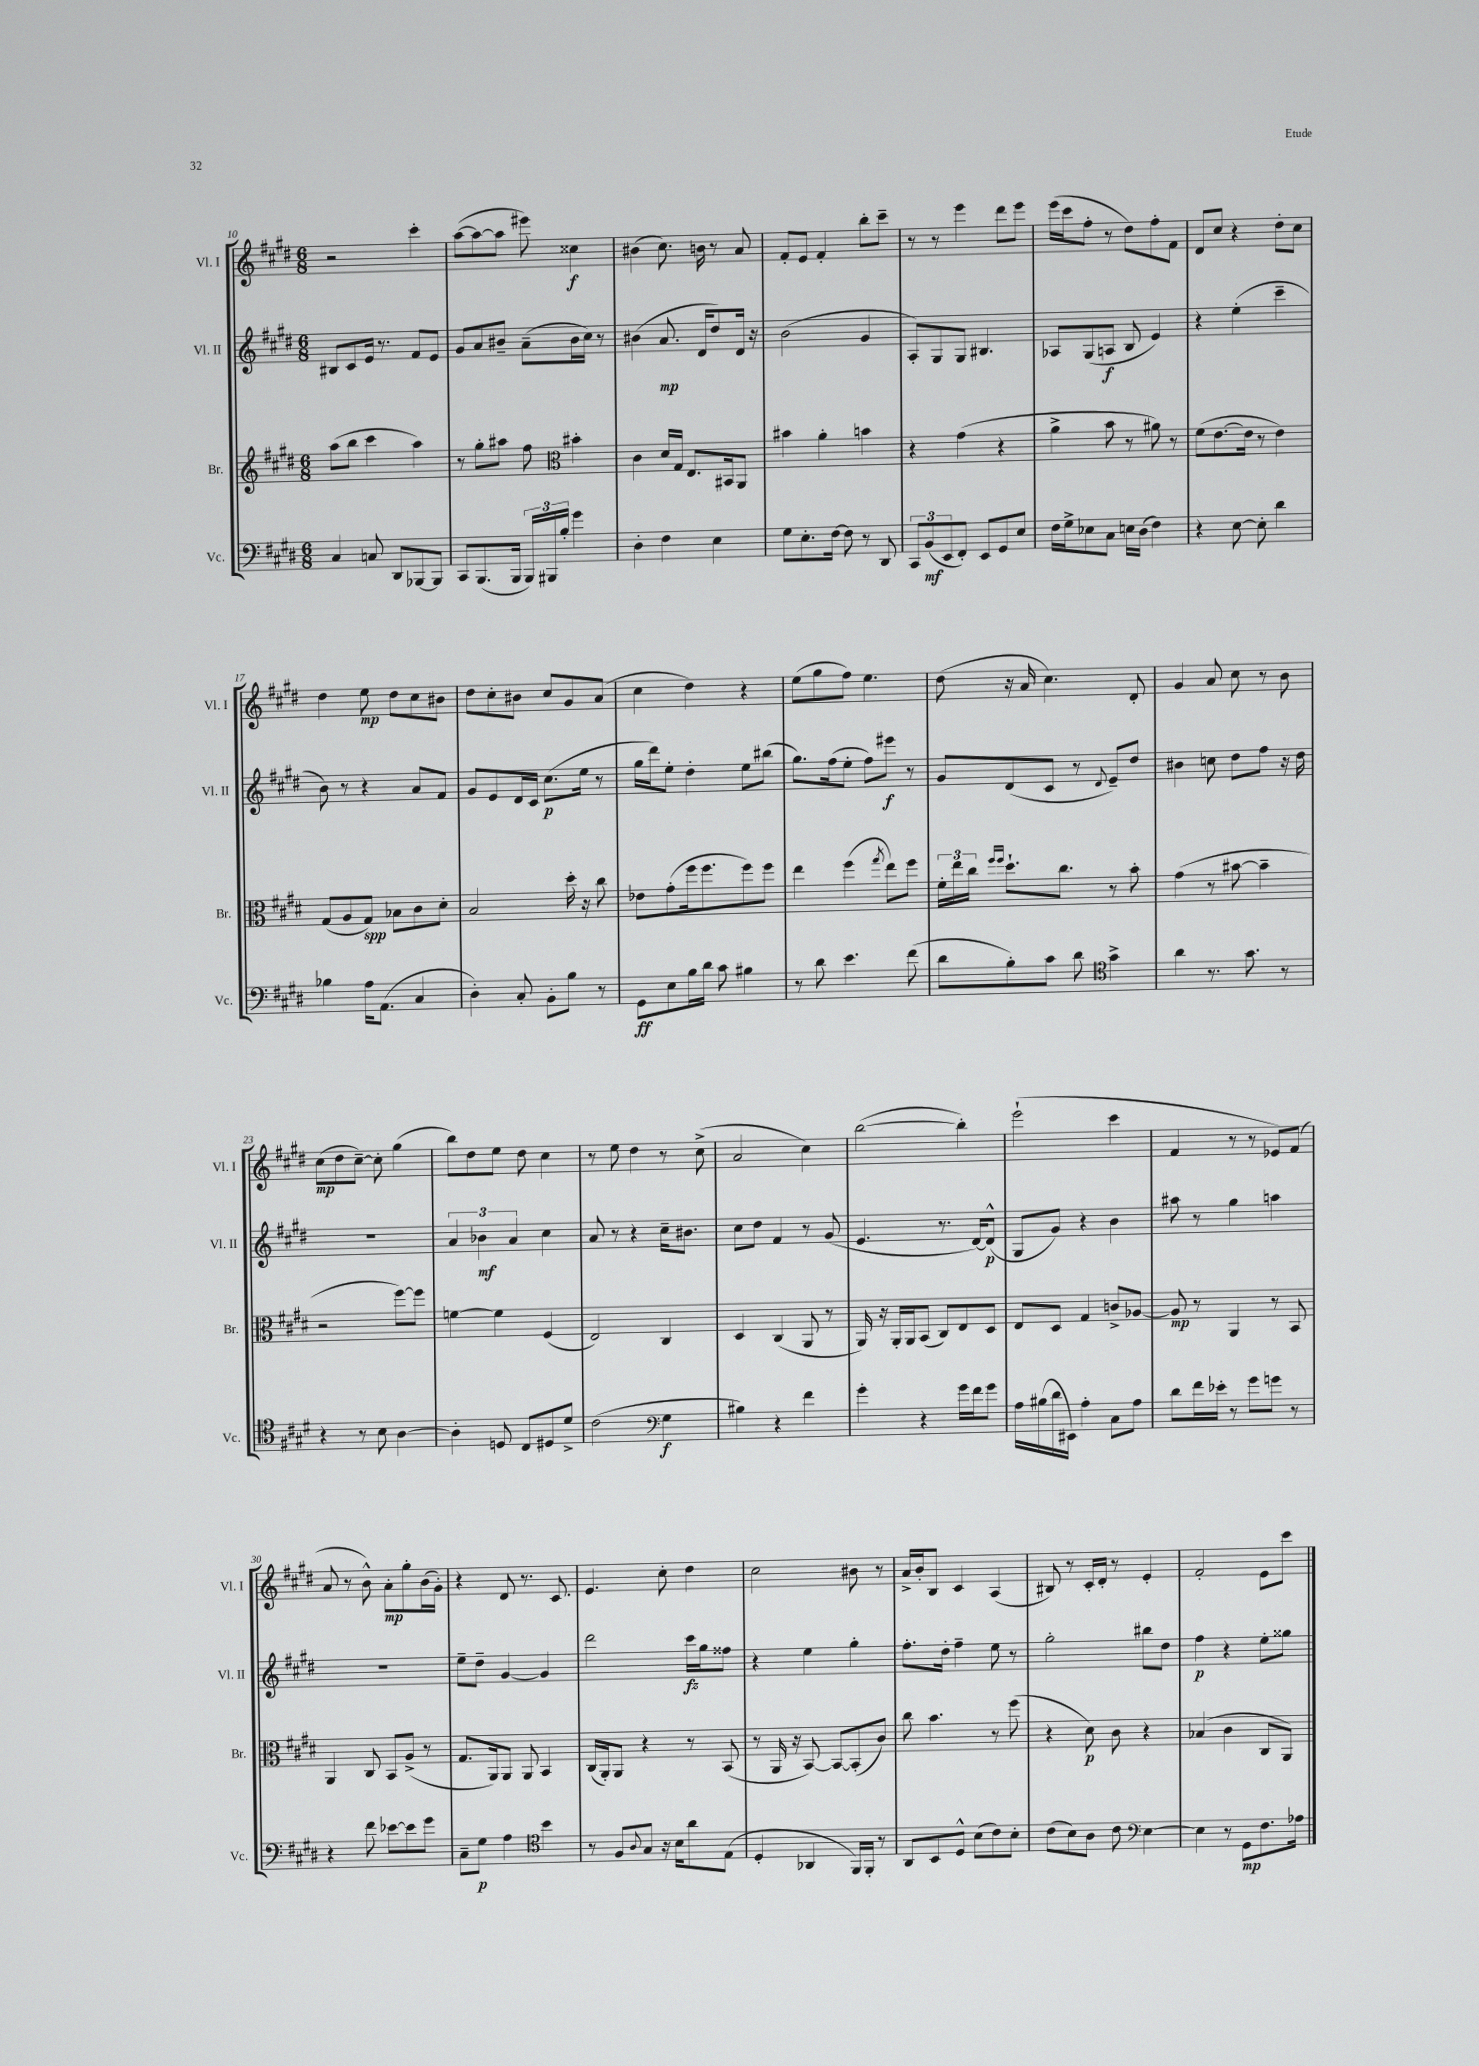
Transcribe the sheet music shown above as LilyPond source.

<<
\new StaffGroup <<
\new Staff = "s0" \with { instrumentName = "Vl. I" shortInstrumentName = "Vl. I" } {
    \clef treble \key e \major \numericTimeSignature \time 6/8
    r2 cis'''4-. |
    a''8~( a''8~ a''8 eis'''8) cisis''4\f |
    bis'4( cis''8.) b'16 r8 a'8 |
    fis'8-. e'8 fis'4-. b''8-. cis'''8-- |
    r8 r8 e'''4 dis'''8 e'''8 |
    e'''16( cis'''16 fis''8-. r8 dis''8) fis''8-. fis'8 |
    dis'8 cis''8 r4 dis''8-. cis''8 |
    dis''4 e''8\mp dis''8 cis''8 bis'8 |
    dis''8 cis''8-. bis'8 cis''8 gis'8 a'8( |
    cis''4 dis''4) r4 |
    e''8( gis''8 fis''8) e''4. |
    dis''8( r16 a'16 cis''4.) dis'8-. |
    gis'4 a'8 cis''8 r8 b'8 |
    cis''8\mp( dis''8 cis''8~--) cis''8-. gis''4( |
    b''8) dis''8 e''8 dis''8 cis''4 |
    r8 e''8 dis''4 r8 cis''8->( |
    a'2 cis''4) |
    b''2~( b''4-.) |
    e'''2-!( cis'''4 |
    fis'4 r8 r8 ees'8) fis'8( |
    a'8 r8 b'8-^) a'8-.\mp gis''8-. b'16( gis'16-.) |
    r4 dis'8 r8. cis'8. |
    e'4. cis''8-. dis''4 |
    cis''2 bis'8 r8 |
    a'16-> b'16-. b8 cis'4 a4( |
    bis8) r8 cis'16-. dis'16-. r8 e'4-. |
    fis'2-. e'8 cis'''8 \bar "|." |
}
\new Staff = "s1" \with { instrumentName = "Vl. II" shortInstrumentName = "Vl. II" } {
    \clef treble \key e \major \numericTimeSignature \time 6/8
    bis8 cis'8 e'16 r8. fis'8 e'8 |
    gis'8 a'8 bis'8-- a'8--( bis'16 cis''16) r8 |
    bis'4( a'8.\mp dis'16 dis''8) dis'16 r16 |
    b'2( gis'4 |
    a8-.) gis8 gis8 bis4. |
    aes8 gis8( a8\f b8 e'4) |
    r4 e''4-.( cis'''4-- |
    b'8) r8 r4 a'8 fis'8 |
    gis'8 e'8 dis'16 cis'16 cis''8.\p( e''16 r8 |
    gis''16 dis'''16) e''8-. dis''4-. e''8 bis''8( |
    gis''8.) fis''16( e''8-. fis''8) eis'''8\f r8 |
    gis'8 dis'8( cis'8 r8 \appoggiatura { dis'8 } e'8--) dis''8 |
    bis'4 c''8 dis''8 fis''8 r16 dis''16 |
    R2. |
    \tuplet 3/2 { a'4 bes'4\mf a'4 } cis''4 |
    a'8 r8 r4 cis''16-- bis'8. |
    cis''8 dis''8 fis'4 r8 gis'8( |
    e'4. r8. dis'16~) dis'8-^\p( |
    gis8 gis'8) r4 b'4 |
    ais''8 r8 gis''4 a''4 |
    R2. |
    e''8-- dis''8-- gis'4~ gis'4 |
    dis'''2 cis'''16\fz gis''16 fisis''8 |
    r4 e''4 gis''4-. |
    fis''8.-. dis''16-. fis''4-- e''8 r8 |
    gis''2-. bis''8 dis''8 |
    fis''4\p r4 e''8-. gisis''8 \bar "|." |
}
\new Staff = "s2" \with { instrumentName = "Br." shortInstrumentName = "Br." } {
    \clef treble \key e \major \numericTimeSignature \time 6/8
    a''8( b''8 cis'''4 a''4) |
    r8 gis''8-. ais''8 fis''8 \clef alto bis'4-. |
    cis'4 dis'16 gis16 e8. bis,16 a,8 |
    bis'4 a'4-. b'4 |
    r4 gis'4( r4 |
    a'4-> b'8 r8 ais'8) r8 |
    fis'8( e'8.~ e'16 r8 e'4) |
    gis8( a8 gis8\spp) bes8 cis'8 dis'8-. |
    b2 dis''16-. r16 cis''8 |
    ees'8 gis'8-.( fis''16 fis''8. fis''8) fis''8 |
    e''4 fis''4( \acciaccatura { gis''8 } e''8) fis''8 |
    \tuplet 3/2 { fis'16-. e''16 cis''16 } \grace { fis''16 fis''16 } dis''8.-! cis''8. r8 b'8-. |
    gis'4( r8 bis'8~ bis'4-- |
    r2 fis''8~) fis''8 |
    f'4~ f'4 fis4( |
    e2) cis4 |
    dis4 cis4( a,8 r8 |
    a,16) r16 a,16-. a,16 b,8( cis8) e8 dis8 |
    e8 dis8 gis4 c'8-> aes8~ |
    aes8\mp r8 a,4 r8 b,8 |
    a,4 cis8 b,8 a8->( r8 |
    gis8. a,16) a,8 a,8 b,4 |
    cis16( a,16-.) a,8 r4 r8 b,8( |
    r8 a,16 r16 b,8~) b,8~ b,8-.( cis'8) |
    cis''8 b'4. r8 fis''8( |
    r4 dis'8\p) cis'8 r4 |
    bes4( cis'4 cis8 a,8) \bar "|." |
}
\new Staff = "s3" \with { instrumentName = "Vc." shortInstrumentName = "Vc." } {
    \clef bass \key e \major \numericTimeSignature \time 6/8
    cis4 c8 dis,8 bes,,8~ bes,,8 |
    cis,8 b,,8.( b,,16 \tuplet 3/2 { b,,16) bis,,16 b16-. } gis'4 |
    dis4-. fis4 e4 |
    gis8 e8.-. fis16~ fis8 r8 dis,8 |
    \tuplet 3/2 { cis,8 b,8\mf( e,8 } fis,8-.) e,8 gis,8 e8 |
    fis16 gis16-> ees8 cis8 e16 dis16( fis4) |
    r4 e8~ e8-. dis'4 |
    bes4 a16 a,8.( cis4 |
    dis4-.) cis8-. b,8-. b8 r8 |
    gis,8\ff e8 b16 dis'16 cis'8 bis4 |
    r8 dis'8 e'4. fis'8( |
    dis'8 b8-.) cis'8 dis'8 \clef tenor gis'4-> |
    a'4 r8. gis'8. r8 |
    r4 r8 b8 a4~ |
    a4-. d8 cis8 dis8 dis'8-> |
    cis'2( \clef bass gis4\f |
    bis4) r4 fis'4 |
    gis'4-. r4 gis'16 fis'16 gis'8 |
    a16 bis16( dis'16 eis,16) a4-. cis8 a8 |
    dis'8 fis'16 ees'16-. r8 gis'8 g'8 r8 |
    r4 fis'8 ees'8~ ees'8 gis'8 |
    cis8-- gis8\p a4 \clef tenor b'4 |
    r8 fis8 \appoggiatura { a8 } gis8 r16 b16 a'8 e8( |
    dis4-. aes,4 fis,16) fis,16-. r8 |
    a,8 b,8 dis8-^ b8( cis'8) b8-. |
    cis'8( b8) a8 cis'8 \clef bass e4~ |
    e4 r8 gis,8\mp fis8. aes16 \bar "|." |
}
>>
>>
\layout { \context { \Score currentBarNumber = #10 } }
